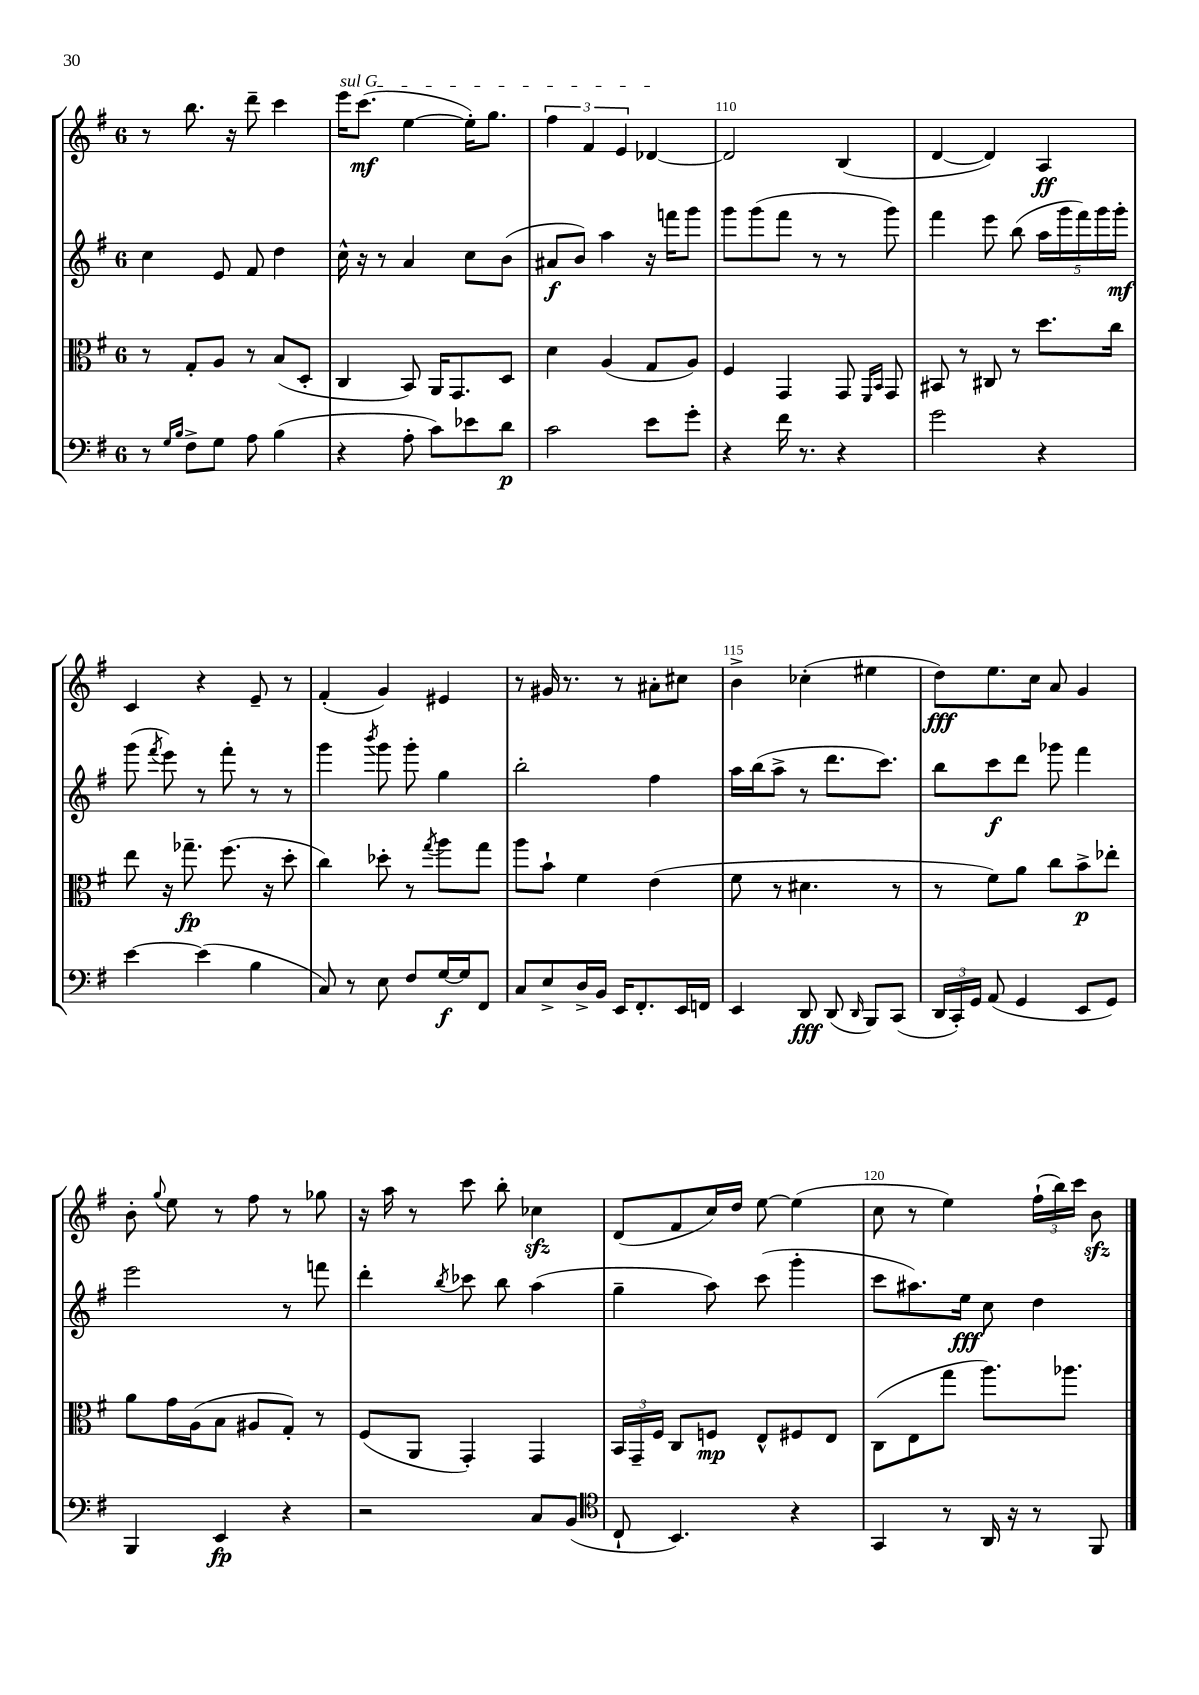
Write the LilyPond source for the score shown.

<<
\new StaffGroup <<
\new Staff = "s0" {
    \clef treble \key g \major \once \override Staff.TimeSignature.style = #'single-digit \time 6/8
    \autoBeamOff r8 b''8. r16 d'''8-- c'''4 |
    \once \override TextSpanner.bound-details.left.text = \markup { \italic "sul G" } e'''16[\startTextSpan c'''8.]\mf( e''4~ e''16[-.) g''8.] |
    \tuplet 3/2 { fis''4 fis'4 e'4 } des'4~\stopTextSpan |
    des'2 b4( |
    d'4~ d'4) a4\ff |
    c'4 r4 e'8-- r8 |
    fis'4-.( g'4) eis'4 |
    r8 gis'16 r8. r8 ais'8[-. cis''8] |
    b'4-> ces''4-.( eis''4 |
    d''8[\fff) e''8. c''16] a'8 g'4 |
    b'8-. \appoggiatura { g''8 } e''8 r8 fis''8 r8 ges''8 |
    r16 a''16 r8 c'''8 b''8-. ces''4\sfz |
    d'8[( fis'8 c''16) d''16] e''8~ e''4( |
    c''8 r8 e''4) \tuplet 3/2 { fis''16[-!( b''16) c'''16] } b'8\sfz \bar "|." |
}
\new Staff = "s1" {
    \clef treble \key g \major \once \override Staff.TimeSignature.style = #'single-digit \time 6/8
    \autoBeamOff c''4 e'8 fis'8 d''4 |
    c''16-^ r16 r8 a'4 c''8[ b'8]( |
    ais'8[\f b'8]) a''4 r16 f'''16[ g'''8] |
    g'''8[ g'''8( fis'''8] r8 r8 g'''8) |
    fis'''4 e'''8 b''8( \tuplet 5/4 { a''16[ g'''16 fis'''16) g'''16 g'''16]-.\mf } |
    g'''8( \acciaccatura { fis'''8 } e'''8) r8 fis'''8-. r8 r8 |
    g'''4 \acciaccatura { b'''8 } g'''8 g'''8-. g''4 |
    b''2-. fis''4 |
    a''16[ b''16( a''8]-> r8 d'''8.[ c'''8.]) |
    b''8[ c'''8\f d'''8] ges'''8 fis'''4 |
    e'''2 r8 f'''8 |
    d'''4-. \acciaccatura { b''8 } ces'''8 b''8 a''4( |
    g''4-- a''8) c'''8( g'''4-. |
    c'''8[ ais''8.) e''16]\fff c''8 d''4 \bar "|." |
}
\new Staff = "s2" {
    \clef alto \key g \major \once \override Staff.TimeSignature.style = #'single-digit \time 6/8
    \autoBeamOff r8 g8[-. a8] r8 b8[( d8]-. |
    c4 b,8) a,16[ g,8. d8] |
    d'4 a4( g8[ a8]) |
    fis4 g,4 g,8 \grace { fis,16[ b,16] } g,8 |
    bis,8 r8 cis8 r8 d''8.[ c''16] |
    e''8 r16 ges''8.--\fp fis''8.( r16 d''8-. |
    c''4) des''8-. r8 \acciaccatura { g''8 } a''8[ g''8] |
    a''8[ b'8]-! fis'4 e'4( |
    fis'8 r8 dis'4. r8 |
    r8 fis'8[) a'8] c''8[ b'8->\p ees''8]-. |
    a'8[ g'16 a16( b8] ais8[ g8]-.) r8 |
    fis8[( a,8] g,4-.) g,4 |
    \tuplet 3/2 { b,16[ g,16-- fis16] } c8[ f8]\mp e8[-^ fis8 e8] |
    c8[( e8 g''8] a''8.[) aes''8.] \bar "|." |
}
\new Staff = "s3" {
    \clef bass \key g \major \once \override Staff.TimeSignature.style = #'single-digit \time 6/8
    \autoBeamOff r8 \grace { g16[ b16] } fis8[-> g8] a8 b4( |
    r4 a8-. c'8[) ees'8 d'8]\p |
    c'2 e'8[ g'8]-. |
    r4 fis'16 r8. r4 |
    g'2 r4 |
    e'4~ e'4( b4 |
    c8) r8 e8 fis8[ g16~\f g16 fis,8] |
    c8[ e8-> d16-> b,16] e,16[ fis,8.-. e,16 f,16] |
    e,4 d,8\fff d,8( \grace { d,16 } b,,8[) c,8]( |
    \tuplet 3/2 { d,16[ c,16-.) g,16] } a,8( g,4 e,8[ g,8]) |
    b,,4 e,4\fp r4 |
    r2 c8[ b,8]( |
    \clef tenor c8-! b,4.) r4 |
    g,4 r8 a,16 r16 r8 fis,8 \bar "|." |
}
>>
>>
\layout { \context { \Score currentBarNumber = #107 \override BarNumber.break-visibility = ##(#f #t #t) barNumberVisibility = #(every-nth-bar-number-visible 5) } }
